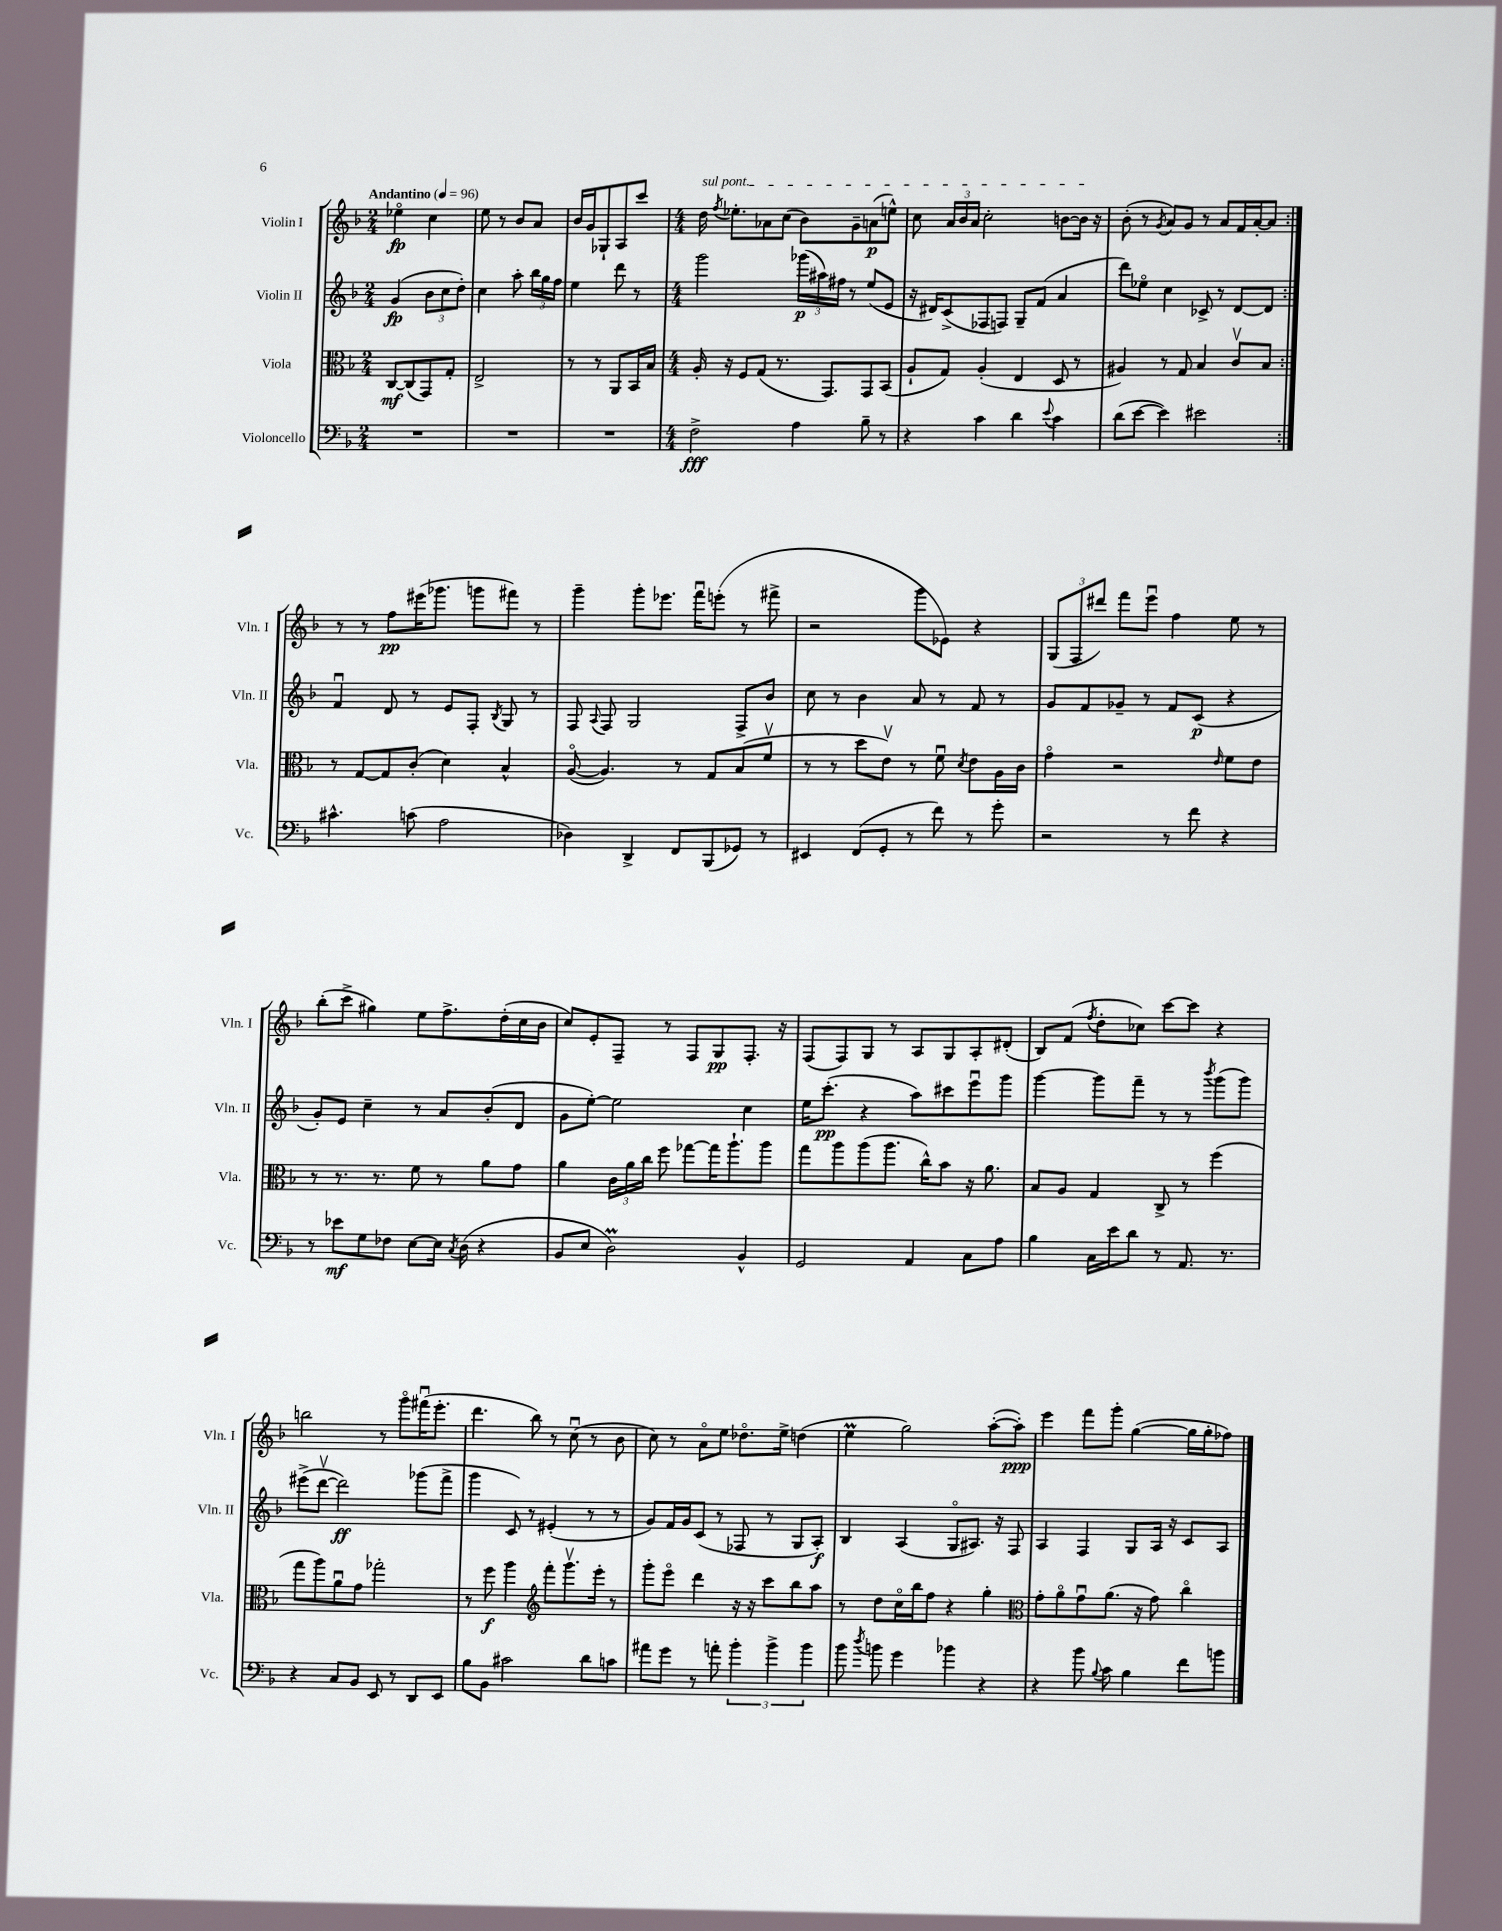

**kern	**dynam	**kern	**dynam	**kern	**dynam	**kern	**dynam
*part4	*part4	*part3	*part3	*part2	*part2	*part1	*part1
*staff4	*staff4	*staff3	*staff3	*staff2	*staff2	*staff1	*staff1
*I"Violoncello	*	*I"Viola	*	*I"Violin II	*	*I"Violin I	*
*I'Vc.	*	*I'Vla.	*	*I'Vln. II	*	*I'Vln. I	*
*clefF4	*	*clefC3	*	*clefG2	*	*clefG2	*
*k[b-]	*	*k[b-]	*	*k[b-]	*	*k[b-]	*
*M2/4	*	*M2/4	*	*M2/4	*	*M2/4	*
*MM96	*	*MM96	*	*MM96	*	*MM96	*
=1	=1	=1	=1	=1	=1	=1	=1
!	!	!	!	!	!	!LO:TX:a:B:t=Andantino	!
2r	.	[8C/L	mf	(4g/	fp	4ee-X\	fp
.	.	(8C/]	.	.	.	.	.
.	.	8GG/)	.	12b-\L	.	4cc\	.
.	.	.	.	12cc\	.	.	.
.	.	8G'/J	.	.	.	.	.
.	.	.	.	12dd'\J)	.	.	.
=2	=2	=2	=2	=2	=2	=2	=2
2r	.	2E^/	.	4cc\	.	8ee\	.
.	.	.	.	.	.	8r	.
.	.	.	.	8aa'\	.	8b-/L	.
.	.	.	.	24bb-\LL	.	8a/J	.
.	.	.	.	24gg\	.	.	.
.	.	.	.	24ff\JJ	.	.	.
=3	=3	=3	=3	=3	=3	=3	=3
2r	.	8r	.	4ee\	.	16b-/LL	.
.	.	.	.	.	.	16g/J	.
.	.	8r	.	.	.	8G-X`/	.
.	.	8AA/L	.	8ddd\	.	8A/	.
.	.	16BB-/L	.	8r	.	8ccc/J	.
.	.	16B-/JJ	.	.	.	.	.
=4	=4	=4	=4	=4	=4	=4	=4
*M4/4	*	*M4/4	*	*M4/4	*	*M4/4	*
!	!	!	!	!	!	!LO:TX:a:i:t=sul pont.	!
2F^\	fff	16A'/	.	2ggg\	.	16dd\	.
.	.	.	.	.	.	8qff/	.
.	.	16r	.	.	.	8.ee-X'\L	.
.	.	8F/L	.	.	.	.	.
.	.	(8G/J	.	.	.	8a-X\	.
.	.	8.r	.	.	.	(8cc\J	.
4A\	.	.	.	(24ggg-X\LL	p	8b-\L)	.
.	.	.	.	24aa#X\)	.	.	.
.	.	8.GG/L)	.	.	.	.	.
.	.	.	.	24ff#X\JJ	.	.	.
.	.	.	.	8r	.	8g~\	.
8B-~\	.	8GG/	.	(8ee/L	.	(8an\	p
8r	.	(8BB-/J	.	8e/J	.	8een^^\J)	.
=5	=5	=5	=5	=5	=5	=5	=5
4r	.	8A`/L	.	16r	.	8cc\	.
.	.	.	.	16d#X/KL)	.	.	.
.	.	8G/J)	.	(8c^/	.	24a/LL	.
.	.	.	.	.	.	24b-/	.
.	.	.	.	.	.	24a/JJ	.
4c\	.	(4A'/	.	8F-X/	.	2cc'\	.
.	.	.	.	8Fn/J)	.	.	.
4d\	.	4E/	.	8G~/L	.	.	.
.	.	.	.	(8f/J	.	.	.
8qqe/	.	.	.	.	.	.	.
4c\	.	8D/	.	4a/	.	[8bn\L	.
.	.	8r	.	.	.	16b\Jk]	.
.	.	.	.	.	.	16r	.
=6	=6	=6	=6	=6	=6	=6	=6
(8d\L	.	4A#X/)	.	8ddd\L)	.	(8b-'\	.
[8e\J	.	.	.	8ee-X\J	.	8r	.
.	.	.	.	.	.	8qg/	.
4e\])	.	8r	.	4cc\	.	8a/L)	.
.	.	8G/	.	.	.	8g/J	.
2e#X\	.	4B-/	.	8c-X^/	.	8r	.
.	.	.	.	8r	.	8a/L	.
.	.	8cv/L	.	[8d/L	.	16f/L	.
.	.	.	.	.	.	[16a'/J	.
.	.	8B-/J	.	8d/J]	.	8a/J]	.
!!LO:LB:g=z
=7:|!	=7:|!	=7:|!	=7:|!	=7:|!	=7:|!	=7:|!	=7:|!
4.c#X^^\	.	8r	.	4fu/	.	8r	.
.	.	[8G/L	.	.	.	8r	.
.	.	8G/]	.	8d/	.	8ff\L	pp
(8cn\	.	(8c'/J	.	8r	.	(16eee#X\K	.
.	.	.	.	.	.	8.ggg-X\J	.
2A\	.	4d\)	.	8e/L	.	.	.
.	.	.	.	8F'/J	.	8gggn\L	.
.	.	.	.	8qB-/	.	.	.
.	.	4B-^^/	.	8G/	.	8fff#X\J)	.
.	.	.	.	8r	.	8r	.
=8	=8	=8	=8	=8	=8	=8	=8
4D-X\)	.	([8A/	.	8F/	.	4ggg~\	.
.	.	.	.	8qqA/	.	.	.
.	.	4.A/])	.	8F/	.	.	.
4DD^/	.	.	.	2G/	.	8ggg'\L	.
.	.	.	.	.	.	8.eee-X\J	.
8FF/L	.	8r	.	.	.	.	.
.	.	.	.	.	.	16fffu\KL	.
(8BBB-/	.	8G/L	.	.	.	(8eeen'\J	.
8GG-X/J)	.	(8B-/	.	8F^/L	.	8r	.
8r	.	8fv/J	.	8b-/J	.	8fff#X^\	.
=9	=9	=9	=9	=9	=9	=9	=9
4EE#X/	.	8r	.	8cc\	.	2r	.
.	.	8r	.	8r	.	.	.
(8FF/L	.	8dd\L	.	4b-\	.	.	.
8GG'/J	.	8ev\J)	.	.	.	.	.
8r	.	8r	.	8a/	.	8ggg\L	.
8f\)	.	8fu\	.	8r	.	8e-X\J)	.
.	.	8qd/	.	.	.	.	.
8r	.	8e\L	.	8f/	.	4r	.
8g'\	.	16A\L	.	8r	.	.	.
.	.	16c\JJ	.	.	.	.	.
=10	=10	=10	=10	=10	=10	=10	=10
2r	.	4g\	.	8g/L	.	(12G/L	.
.	.	.	.	.	.	12F/	.
.	.	.	.	8f/	.	.	.
.	.	.	.	.	.	12ddd#X/J)	.
.	.	2r	.	8g-X~/J	.	8fff\L	.
.	.	.	.	8r	.	8eeeu\J	.
8r	.	.	.	8f/L	.	4ff\	.
8f\	.	.	.	(8c/J	p	.	.
.	.	16qqe/	.	.	.	.	.
4r	.	8f\L	.	4r	.	8ee\	.
.	.	8e\J	.	.	.	8r	.
!!LO:LB:g=z
=11	=11	=11	=11	=11	=11	=11	=11
8r	.	8r	.	8g'/L)	.	(8bb-'\L	.
8e-X\L	mf	8.r	.	8e/J	.	8ccc^\J	.
8G\	.	.	.	4cc~\	.	4gg#X\)	.
.	.	8.r	.	.	.	.	.
8F-X\J	.	.	.	.	.	.	.
[8E\L	.	8f\	.	8r	.	8ee\L	.
16E\Jk]	.	8r	.	8a/L	.	8.ff^\	.
8qC/	.	.	.	.	.	.	.
(16D\	.	.	.	.	.	.	.
4r	.	8a\L	.	(8b-'/	.	.	.
.	.	.	.	.	.	(16dd'\L	.
.	.	8g\J	.	8d/J	.	16cc\	.
.	.	.	.	.	.	16b-\JJ	.
=12	=12	=12	=12	=12	=12	=12	=12
8BB-/L	.	4a\	.	8g\L	.	8cc/L)	.
8E/J	.	.	.	[8ee'\J)	.	8e'/	.
2DM\)	.	24c\LL	.	2ee\]	.	8F~/J	.
.	.	24a\	.	.	.	.	.
.	.	24cc\JJ	.	.	.	.	.
.	.	8ff\	.	.	.	8r	.
.	.	[8gg-X\L	.	.	.	8F/L	.
.	.	16gg-\K]	.	.	.	8G/	pp
.	.	8.aa`\	.	.	.	.	.
4BB-^^/	.	.	.	4cc\	.	8.F'/J	.
.	.	8aa\J	.	.	.	.	.
.	.	.	.	.	.	16r	.
=13	=13	=13	=13	=13	=13	=13	=13
2GG/	.	8gg\L	.	16ee\KL	.	(8F/L	.
.	.	.	.	(8.ccc'\J	pp	.	.
.	.	8aa\	.	.	.	8F/)	.
.	.	(8aa\	.	4r	.	8G/J	.
.	.	8.aa\J	.	.	.	8r	.
4AA/	.	.	.	8aa\L)	.	8A/L	.
.	.	16cc^^\KL)	.	.	.	.	.
.	.	8b-\J	.	8ccc#X\	.	8G/	.
8C\L	.	16r	.	8eeeu\	.	8A'/	.
.	.	8.a\	.	.	.	.	.
8A\J	.	.	.	8ggg\J	.	(8d#X'/J	.
=14	=14	=14	=14	=14	=14	=14	=14
4B-\	.	8B-/L	.	[4ggg\	.	8B-/L)	.
.	.	8A/J	.	.	.	(8f/J	.
.	.	.	.	.	.	8qff/	.
16C\LL	.	4G/	.	8ggg\L]	.	8dd'\L	.
16e\J	.	.	.	.	.	.	.
8d\J	.	.	.	8fff~\J	.	8cc-X\J)	.
8r	.	8C^/	.	8r	.	[8ccc\L	.
8.AA/	.	8r	.	8r	.	8ccc\J]	.
.	.	.	.	8qbbb-/	.	.	.
.	.	(4ff\	.	(8ggg\L	.	4r	.
8.r	.	.	.	.	.	.	.
.	.	.	.	8ggg\J)	.	.	.
!!LO:LB:g=z
=15	=15	=15	=15	=15	=15	=15	=15
4r	.	8gg\L	.	(8eee#X^\L	.	2bbn\	.
.	.	8aa\)	.	[8dddv\J	.	.	.
8C/L	.	8au\	.	2ddd\])	ff	.	.
8BB-/J	.	8g\J	.	.	.	.	.
8EE/	.	2gg-X'\	.	.	.	8r	.
8r	.	.	.	.	.	8ggg\L	.
8DD/L	.	.	.	(8ggg-X\L	.	(16fff#Xu\K	.
.	.	.	.	.	.	8.eee'\J	.
8EE/J	.	.	.	8fff^\J	.	.	.
=16	=16	=16	=16	=16	=16	=16	=16
8B-\L	.	8r	.	4ggg\	.	4.ddd\	.
8BB-\J	.	8ff\	f	.	.	.	.
2c#X\	.	4aa\	.	8c/)	.	.	.
.	.	.	.	8r	.	8bb-\)	.
*	*	*clefG2	*	*	*	*	*
.	.	8fff'\L	.	(4e#X'/	.	8r	.
.	.	8.gggv\	.	.	.	(8ccu\	.
8d\L	.	.	.	8r	.	8r	.
.	.	16eee'\Jk	.	.	.	.	.
8cn\J	.	8r	.	8r	.	8b-\	.
=17	=17	=17	=17	=17	=17	=17	=17
8a#X\L	.	8ggg'\L	.	8g/L)	.	8cc\)	.
8g\J	.	8eee\J	.	16f/L	.	8r	.
.	.	.	.	16g/J	.	.	.
8r	.	4ddd\	.	(8c/J	.	8a\L	.
8an'\	.	.	.	8r	.	8ee\J	.
6b-'\	.	16r	.	8F-X/	.	8.dd-X\L	.
.	.	16r	.	.	.	.	.
.	.	8ccc\L	.	8r	.	.	.
6b-^\	.	.	.	.	.	.	.
.	.	.	.	.	.	16ee^\Jk	.
.	.	8bb-\	.	8G/L	.	(4ddn\	.
6b-\	.	.	.	.	.	.	.
.	.	8aa\J	.	8A'/J)	f	.	.
=18	=18	=18	=18	=18	=18	=18	=18
8b-\	.	8r	.	4B-/	.	4eem\	.
8qdd/	.	.	.	.	.	.	.
8bn\	.	8dd\L	.	.	.	.	.
4g\	.	16cc\L	.	(4A/	.	2gg\)	.
.	.	16bb-\J	.	.	.	.	.
.	.	8ff\J	.	.	.	.	.
4b-X\	.	4r	.	8G/L	.	.	.
.	.	.	.	8.A#X/J)	.	.	.
4r	.	4gg'\	.	.	.	([8aa'\L	.
.	.	.	.	16r	.	.	.
.	.	.	.	8F/	.	8aa'\J])	ppp
=19	=19	=19	=19	=19	=19	=19	=19
*	*	*clefC3	*	*	*	*	*
4r	.	8g'\L	.	4A/	.	4eee\	.
.	.	8a\	.	.	.	.	.
8b-\	.	8gu\	.	4F/	.	8fff\L	.
8qqB-/	.	.	.	.	.	.	.
8c\	.	(8.a\J	.	.	.	8ggg'\J	.
4B-\	.	.	.	8G/L	.	([4gg\	.
.	.	16r	.	.	.	.	.
.	.	8g\)	.	16A/Jk	.	.	.
.	.	.	.	16r	.	.	.
8f\L	.	4cc\	.	8c/L	.	16gg\LL]	.
.	.	.	.	.	.	16gg'\J	.
8bn\J	.	.	.	8A/J	.	8ff-X\J)	.
==	==	==	==	==	==	==	==
*-	*-	*-	*-	*-	*-	*-	*-
